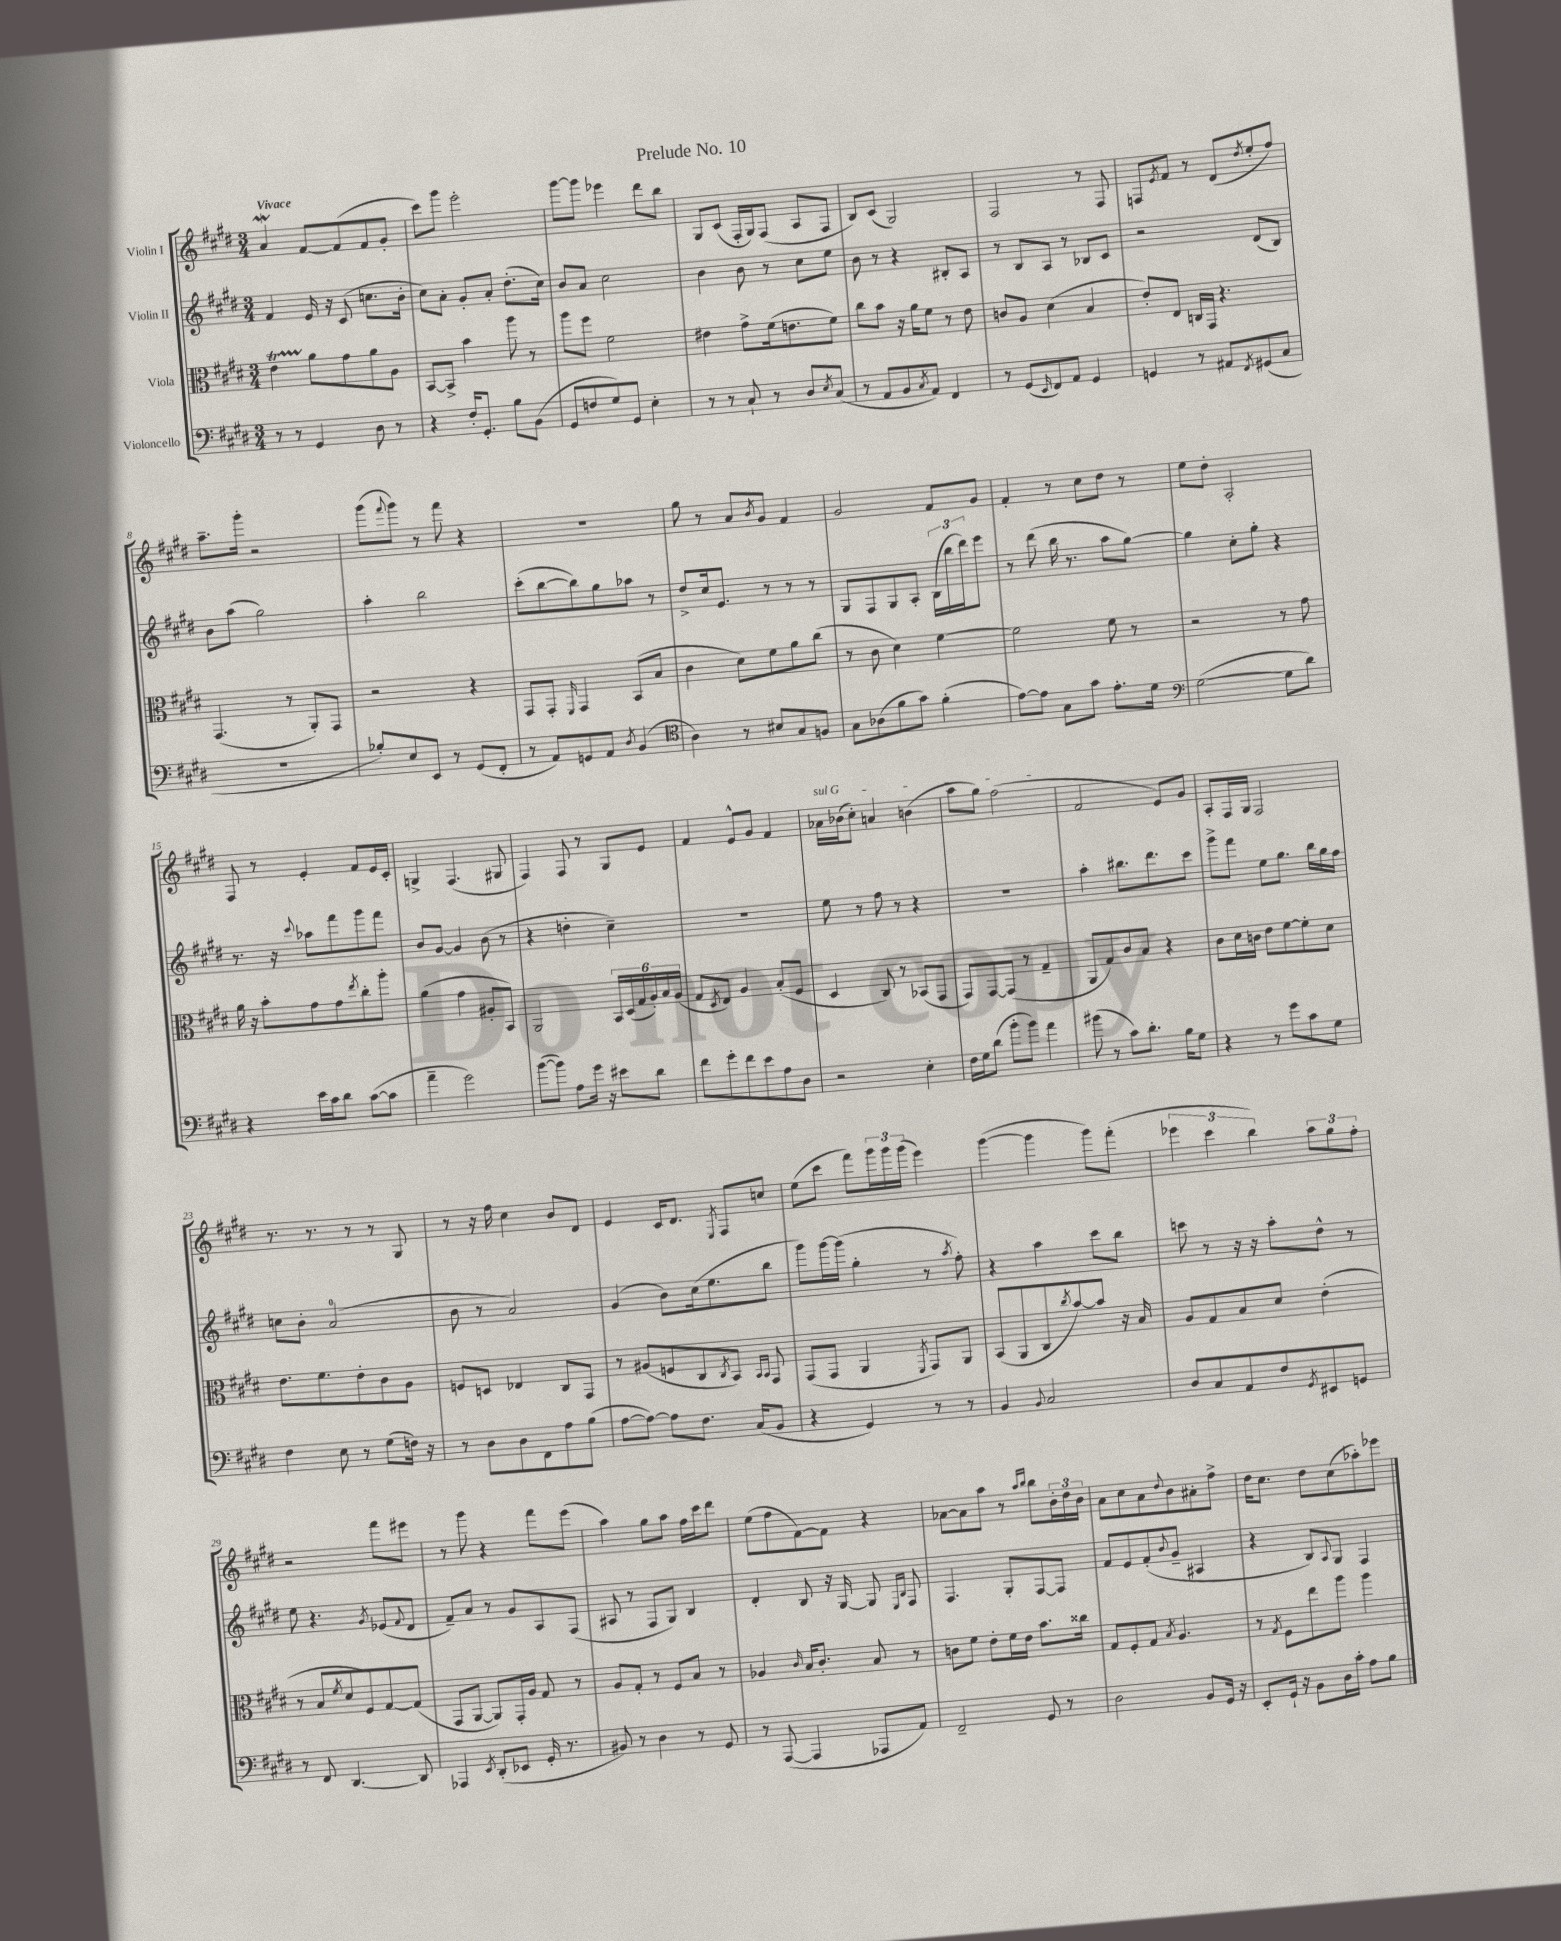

**kern	**kern	**kern	**kern
*staff4	*staff3	*staff2	*staff1
*clefF4	*clefC3	*clefG2	*clefG2
*k[f#c#g#d#]	*k[f#c#g#d#]	*k[f#c#g#d#]	*k[f#c#g#d#]
*M3/4	*M3/4	*M3/4	*M3/4
8r	4e\	4f#/	4a/
8r	.	.	.
4GG#/	8a\L	16e/	[8f#/L
.	.	16r	.
.	8g#\	(8c#/	(8f#/]
8D#\	8a\	8.cc\L	8f#/
8r	8A\J	.	8g#'/J
.	.	16b'\Jk	.
=	=	=	=
4r	[8BB/L	8cc#\L)	8ccc#\L)
.	8BB^/]J	8a'\J	8ggg#\J
16F#'/LK	4b\	8g#'/L	2eee'\
8.GG#'/J	.	.	.
.	.	8a'/J	.
8B\L	8aa\	(8.dd#'\L	.
(8BB\J	8r	.	.
.	.	16cc#\Jk)	.
=	=	=	=
8GG#/L	8aa\L	8b/L	[8ggg#\L
8F/	8ff#\J	8a/J	8ggg#\]J
8G#/)	2f#\	2cc#\	4eee-\
8GG#/J	.	.	.
4E'\	.	.	8ddd#\L
.	.	.	8bb\J
=	=	=	=
8r	4e#\	4b\	8G#/L
8r	.	.	(8c#/J
8C#`/	8g#^\L	8b\	16F#'/LL
.	.	.	16G#/J)
8r	(16f#\k	8r	(8F#/J
.	8.e\	.	.
8D#/L	.	8cc#\L	8A/L
8qE/	.	.	.
(8C#/J	8f#\J)	8ee\J	8F#/J
=	=	=	=
8r	8cc#\L	8b\	8B/L)
8AA/L	8b\J	8r	(8c#/J
8BB/	16r	4r	2G#/)
.	16a\LK	.	.
8qC#/	.	.	.
8AA/J)	8f#\J	.	.
4FF#/	8r	8B#'/L	.
.	8e\	8A/J	.
=	=	=	=
8r	8c/L	8r	2F#/
(8GG#/L	8A/J	8B/L	.
16qqEE/	.	.	.
8FF#/)	(4d#\	8A/J	.
8AA/J	.	8r	.
4GG#/	4B/	8B-/L	8r
.	.	8c#/J	8F#/
=	=	=	=
4GG/	8e'/L)	2r	8F/L
.	.	.	8qe/
.	8E/J	.	8f#/J
8r	16C/LL	.	8r
.	16GG#/JJ	.	.
8AA#/L	4.r	.	(8d#/L
8qFF#/	.	.	8qdd#/
(8GG#/	.	(8d#/L	8ee'/
8C#/J	.	8B/J)	8ff#/J)
=	=	=	=
2.r	(4.GG#/	8b\L	8.aa~\L
.	.	(8aa\J	.
.	.	.	16ggg#'\Jk
.	.	2gg#\)	2r
.	8r	.	.
.	8AA'/L)	.	.
.	8GG#/J	.	.
=	=	=	=
8B-'/L)	2r	4aa'\	(8ggg#\L
.	.	.	8qqfff#/
8E/	.	.	8ggg#\J)
8EE/J	.	2bb\	8r
8r	.	.	8fff#\
(8GG#/L	4r	.	4r
8FF#'/J	.	.	.
=	=	=	=
8r	8GG#/L	(8ccc#'\L	2.r
8AA/L)	8GG#'/J	[8bb\	.
.	16qqFF#/	.	.
8GG/	4GG#/	8bb\])	.
8AA/J	.	8gg#\	.
8qD#/	.	.	.
(4BB/	(8BB/L	8aa-\J	.
.	8B/J	8r	.
=	=	=	=
*clefC4	*	*	*
4A\)	4c#\	8dd#^/L	8gg#\
.	.	16cc#/k	8r
.	.	8.e/J	.
8r	8d#\L)	.	8a/L
.	.	.	8qb/
8B#/L	8f#\	8r	8g#/J
8G#/	8a\	8r	4f#/
8F/J	(8cc#\J	8r	.
=	=	=	=
8G#\L	8r	8G#/L	2g#/
(8A-\	8c#\	8F#/	.
8f#\	4d#\)	8G#/	.
8g#\J)	.	8A'/J	.
(4f#'\	[4f#\	(24B\LL	8f#/L
.	.	24bb\	.
.	.	24ddd#\J)	.
.	.	8eee\J	8g#/J
=	=	=	=
[8e\L)	2f#\]	8r	4f#'/
8e\]J	.	(8ddd#\	.
8G#\L	.	16bb\	8r
.	.	8.r	.
8g#\J	.	.	8cc#\L
8.e'\L	8f#\	8aa\L	8dd#\J
.	8r	[8gg#\J)	8r
16d#\Jk	.	.	.
=	=	=	=
*clefF4	*	*	*
([2G#\	2r	4gg#\]	8ee\L
.	.	.	8dd#'\J
.	.	8cc#'\L	2A'/
.	.	8gg#'\J	.
8G#\]L	8r	4r	.
8d#\J)	8g#\	.	.
=	=	=	=
4r	16a\	8.r	8F#/
.	16r	.	.
.	8b'\L	.	8r
.	.	16r	.
.	.	8qqccc#/	.
16e\LL	8g#\	8aa-\L	4e'/
16c#\J	.	.	.
8d#\J	8g#\	8fff#\	.
.	8qee/	.	.
([8c#\L	8cc#'\	8ggg#\	8f#/L
8c#\]J	8aa'\J	8fff#\J	16e/L
.	.	.	16c#'/JJ
=	=	=	=
4a~\	(4a\	8b/L	4G^/
.	.	[8g#/J	.
2g#\)	4g#\	4g#/]	(4.F#/
.	8A#'/L	(8b\	.
.	8BB/J)	8r	8G#/
=	=	=	=
([8b\L	2AA/	4r	4F#/)
8b\]J)	.	.	.
8A\L	.	4dd'\	8F#/
16g#\Jk	.	.	8r
16r	.	.	.
8e#\L	24BB/LL	4cc#~\)	8G#/L
.	(24D#/	.	.
.	24G#/	.	.
8d#\J	24A'/)	.	8e/J
.	24B/	.	.
.	(24A/JJ	.	.
=	=	=	=
8f#\L	8G#/L	2.r	4f#/
.	8qD#/	.	.
8g#'\	8E/J)	.	.
8f#\	4A/	.	8e^^/L
8e\	.	.	8g#/J
8A\	(8B'/L	.	4f#/
8D#\J	8F#/J	.	.
=	=	=	=
2r	4D#/	8ee\	16a-\LL
.	.	.	(16b-\J
.	.	8r	8cc#'\J)
.	8C#/)	8ff#\	4a/
.	8r	8r	.
4E'\	(8BB-/L	4r	(4b\
.	8GG#/J	.	.
=	=	=	=
16F#\LL	8GG#/L)	2.r	8aa\L
16G#\J	.	.	.
(8d#\J	[8GG#/	.	8gg#\J)
8b'\L	(8GG#/]J	.	(2ff#\
8b\J)	8r	.	.
4a\	4G#~/	.	.
=	=	=	=
(8b#\	8AA/L	4aa'\	2f#/
8r	8G#/)	.	.
8c#\L)	8c#/	8.bb#\L	.
8.d#'\J	8B/J	.	.
.	.	8.ddd#\	.
.	4r	.	8e/L)
16B\LK	.	.	.
8G#\J	.	8ccc#\J	8g#/J
=	=	=	=
4r	8c#\L	8ggg#^\L	8A'/L
.	16d#\L	8fff#\J	16F#/L
.	16c\JJ	.	16G#/JJ
8r	8e\L	8ee\L	2F#/
8g#\L	[8f#\	8.gg#\J	.
8c#\	8f#'\]	.	.
.	.	16bb\LL	.
8G#\J	8d#\J	16gg#\	.
.	.	16ff#\JJ	.
=	=	=	=
4F#\	8.e\L	8cc\L	8.r
.	.	8b'\J	.
.	8.f#\	.	8.r
8E\	.	(2a/	.
8r	8e'\	.	8r
(8G#\L	8c#\	.	8r
16F\Jk)	8A\J	.	8G#/
16r	.	.	.
=	=	=	=
8r	8F/L	8b\	8r
8D#\L	8D/J	8r	16r
.	.	.	16ff#\
8D#\	4E-/	2a/)	4cc#\
8FF#\	.	.	.
8A\	8C#/L	.	8b/L
(8B\J	8GG#/J	.	8d#/J
=	=	=	=
[8A\L	8r	(4g#/	4e/
8A\_J)	(8A#/L	.	.
8A\]L	8F/	8b\L)	16c#/LK
.	.	.	8.d#/J
8.F#\J	8C#/	(16cc#\k	.
.	.	8.ee\	.
.	8qC#/	.	8qE/
.	8BB/J)	.	8F#/L
(16C#/LK	.	.	.
.	16qqBB/LL	.	.
.	16qqBB/JJ	.	.
8BB/J	8GG#/	8bb\J	8cc/J
=	=	=	=
4r	(8GG#/L	8ggg#\L)	(8ee\L
.	8GG#/J	[16ggg#\L	8ccc#\J
.	.	(16ggg#\]JJ	.
4GG#/)	4AA/	4gg#'\	8fff#\L)
.	.	.	24ggg#\L
.	.	.	24ggg#\
.	.	.	(24ggg#\JJ
.	8qFF#/	.	.
8r	8GG#/L)	8r	4eee\)
.	.	8qaa/	.
8r	8AA/J	8ff#'\)	.
=	=	=	=
4BB/	(8BB/L	4r	([4ggg#\
.	8AA/	.	.
8qqBB/	.	.	.
2C#/	8C#/	4aa\	4ggg#\]
.	8qcc#/	.	.
.	[8b/)	.	.
.	8b/]J	8ccc#\L	8ggg#\L)
.	16r	8bb\J	(8fff#'\J
.	16B/	.	.
=	=	=	=
8D#/L	8A/L	8ccc\	6eee-\
8C#/	8G#/	8r	.
.	.	.	6ccc#\
8AA/	8B/	16r	.
.	.	16r	.
.	.	.	6bb\)
8F#/	8d#/J	8aa'\L	.
8qGG#/	.	.	.
8EE#/	(4e'\	8dd#^^\J	12aa\L
.	.	.	12gg#\
8GG/J	.	8r	.
.	.	.	12ff#'\J
=	=	=	=
8r	8r	8ee\	2r
8FF#/	8B/L	4.r	.
.	8qf#/	.	.
[4.DD#/	8d#/	.	.
.	8F#/)	.	.
.	.	8qg#/	.
.	[8G#/	(8e-/L	8fff#\L
.	.	8qqf#/	.
8DD#/]	(8G#/]J	8d#/J	8eee#\J
=	=	=	=
4AAA-/	8GG#/L	8f#~/L)	8r
.	[8AA/J	8a/J	8ggg#\
8qEE/	.	.	.
(8DD#'/L	8AA/]L)	8r	4r
8EE-/J	16GG#'/L	8g#/L	.
.	16A/JJ	.	.
16GG#'/	8G#/	8A/	8fff#\L
8.r	.	.	.
.	8r	(8F#/J	(8eee\J
=	=	=	=
8BB#/)	8A/L	8A#/	4aa\)
8r	8G#'/J	8r	.
4D#\	8r	8F#/L	8gg#\L
.	8F#/L	8G#/J)	8aa\J
8r	8B/J	4B/	16ff#\LL
.	.	.	16ccc#\J
8GG#/	8r	.	8ddd#\J
=	=	=	=
8r	4A-/	4d#'/	(8ee\L
([8AAA/	.	.	8ff#\
.	16qqc#/	.	.
4AAA/]	16B/LK	8B/	[8f#\)
.	8.c#'/J	.	.
.	.	16r	8f#\]J
.	.	[16G#/	.
8AAA-/L	8B/	8G#/]	4r
.	.	16qqE/LL	.
.	.	16qqB/JJ	.
8AA/J)	8r	8F#/	.
=	=	=	=
2FF#~/	8c\L	4.F#/	[8a-\L
.	8f#\J	.	8a-\]
.	8e'\L	.	8aa\J
.	16f#\L	8G#'/L	8r
.	16e\JJ	.	.
.	.	.	16qqaa/LL
.	.	.	16qqbb/JJ
8GG#/	8.b\L	[8F#/	8bb\L
8r	.	8F#/]J	24b'\L
.	.	.	24dd#\
.	16cc##\Jk	.	.
.	.	.	24b\JJ
=	=	=	=
2D#\	8G#/L	8f#/L	8a\L
.	8F#'/	8e/	8cc#\
.	8G#/J	(8f#'/	8a\
.	8qB/	8qqb/	8qqdd#/
.	4.A/	8g#~/J	8b\
8BB/L	.	4A#/	8a#'\
16GG#/Jk	.	.	8ff#^\J
16r	.	.	.
=	=	=	=
8EE'/L	8r	4r	16dd#\LK
.	.	.	8.cc#\J
.	8qG#/	.	.
16GG#`/Jk	8F#\L	.	.
16r	.	.	.
8BB\L	8ee\	8B/L)	8dd#\L
.	.	8qqA/	.
16D#\L	8aa\J	8G#/J	(8cc#\
16c#'\JJ	.	.	.
8A\L	4aa\	4F#/	8aa-'\)
8B\J	.	.	8eee-\J
==	==	==	==
*-	*-	*-	*-
